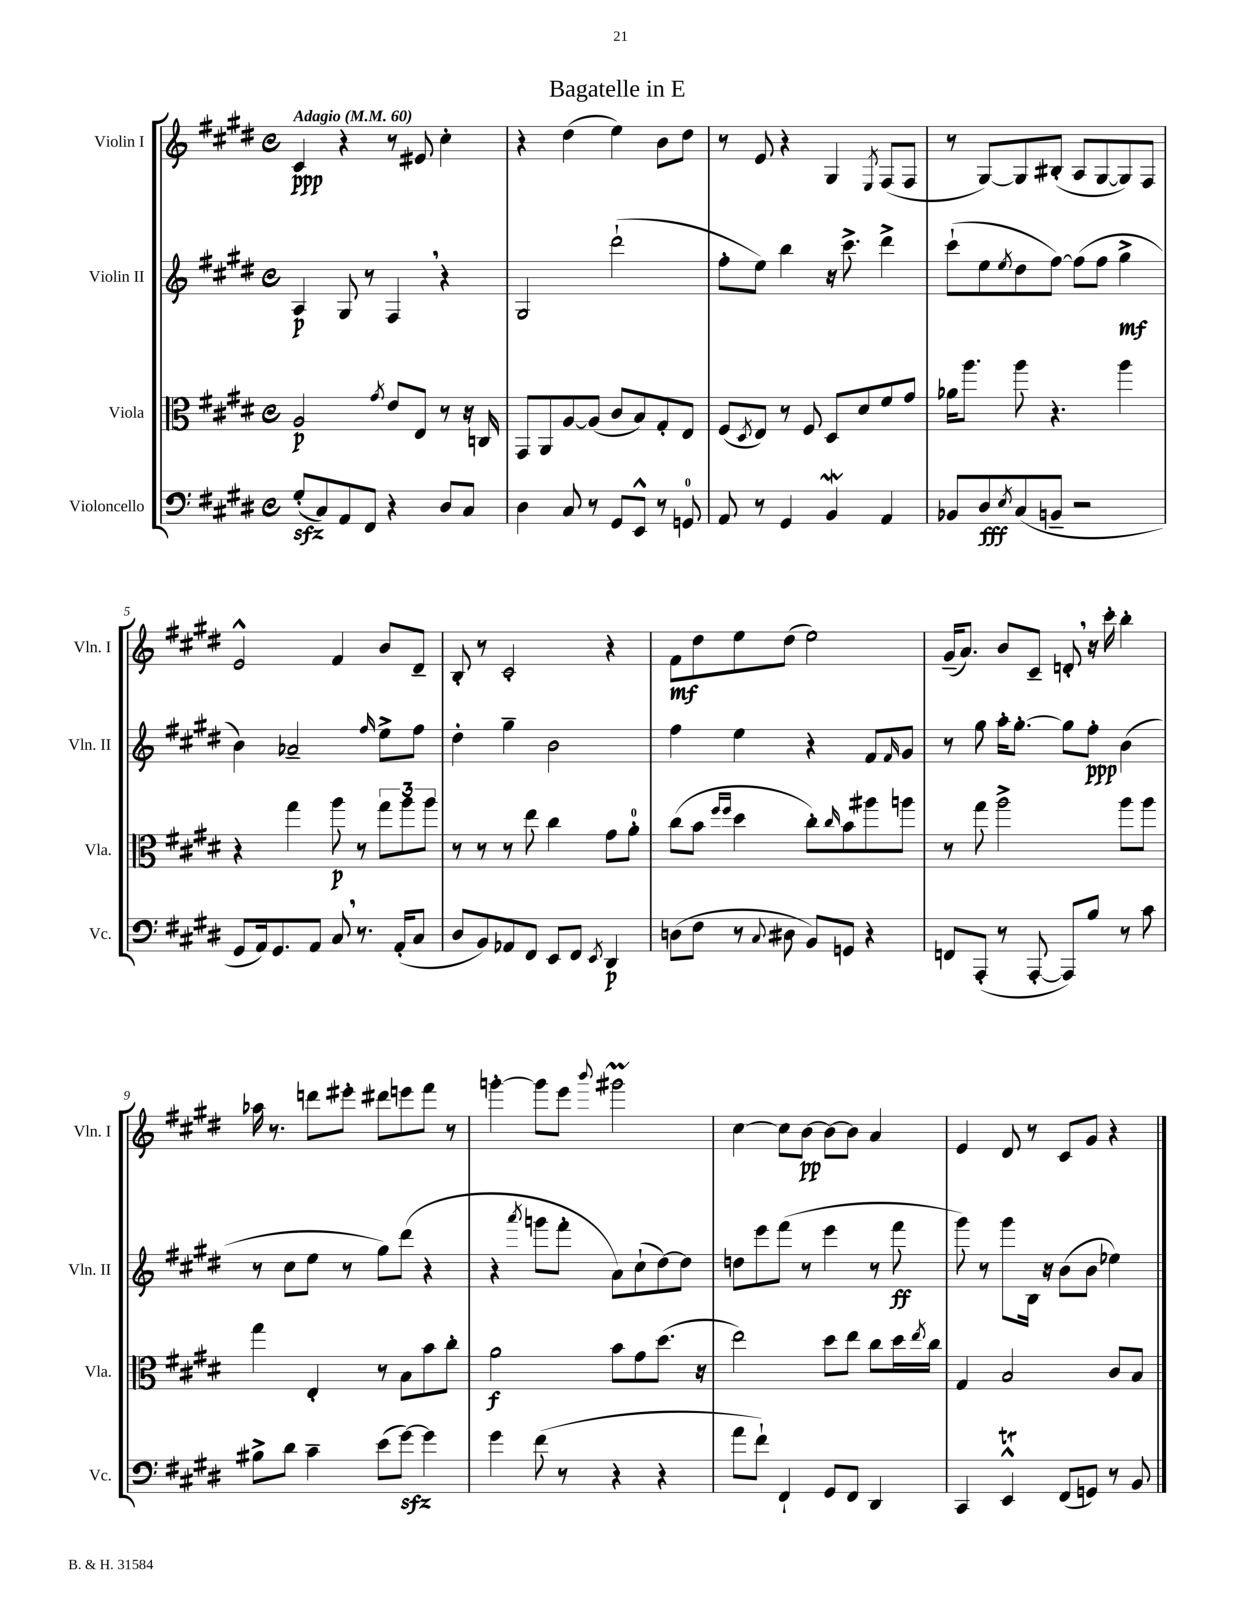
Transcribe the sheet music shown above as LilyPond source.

\header { title = "Bagatelle in E" }
<<
\new StaffGroup <<
\new Staff = "s0" \with { instrumentName = "Violin I" shortInstrumentName = "Vln. I" } {
    \clef treble \key e \major \defaultTimeSignature \time 4/4 \tempo "Adagio" 4 = 60
    cis'4\ppp r4 r8 eis'8 cis''4-. |
    r4 dis''4( e''4) b'8 dis''8 |
    r8 e'8 r4 gis4 \acciaccatura { e8 } fis8( fis8 |
    r8 gis8~) gis8 bis8-.( a8 gis8~ gis8) fis8 |
    e'2-^ fis'4 b'8 dis'8-- |
    b8-. r8 cis'2-. r4 |
    fis'8\mf dis''8 e''8 dis''8( e''2) |
    gis'16--( a'8.) b'8 cis'8-- d'8-. \breathe r16 cis'''16-. b''4-. |
    aes''16 r8. d'''8 eis'''8-. dis'''8 e'''8 fis'''8 r8 |
    g'''4~-. g'''8 e'''8 \appoggiatura { b'''8 } gis'''2\prall |
    cis''4~ cis''8 b'8~\pp b'8~ b'8 a'4 |
    e'4 dis'8 r8 cis'8 gis'8 r4 \bar "|." |
}
\new Staff = "s1" \with { instrumentName = "Violin II" shortInstrumentName = "Vln. II" } {
    \clef treble \key e \major \defaultTimeSignature \time 4/4
    a4\p gis8 r8 fis4 \breathe r4 |
    gis2 dis'''2-!( |
    fis''8-. e''8) b''4 r16 cis'''8.-> dis'''4-> |
    cis'''8-!( e''8 \acciaccatura { e''8 } dis''8 fis''8~) fis''8( fis''8 gis''4->\mf |
    b'4) aes'2-- \grace { fis''16 } e''8-> fis''8 |
    dis''4-. gis''4-- b'2 |
    fis''4 e''4 r4 fis'8 \grace { fis'16 } gis'8 |
    r8 gis''8 a''16-. gis''8.~-. gis''8 fis''8-.\ppp b'4( |
    r8 cis''8 e''8 r8 gis''8) dis'''8( r4 |
    r4 \acciaccatura { a'''8 } g'''8 fis'''8-. a'8) cis''8-!( dis''8~) dis''8 |
    d''8 e'''8 fis'''8( r8 e'''4 r8 fis'''8\ff |
    gis'''8) r8 gis'''8 b16 r16 b'8( b'8 ees''4) \bar "|." |
}
\new Staff = "s2" \with { instrumentName = "Viola" shortInstrumentName = "Vla." } {
    \clef alto \key e \major \defaultTimeSignature \time 4/4
    a2\p \acciaccatura { gis'8 } e'8 e8 r8 r16 c16 |
    gis,8 a,8 a8~ a8( cis'8 b8) gis8-. e8 |
    fis8( \acciaccatura { dis8 } e8) r8 fis8 dis8 dis'8 fis'8 gis'8 |
    aes'16 a''8. a''8 r4. a''4 |
    r4 gis''4 a''8\p r8 \tuplet 3/2 { gis''8 a''8 a''8 } |
    r8 r8 r8 e''8 cis''4 gis'8 a'8-0-. |
    cis''8( b'8 \grace { fis''16 fis''16 } dis''4 cis''8-.) \grace { cis''16 } b'8 ais''8 a''8 |
    r8 gis''8 a''2-> a''8 a''8 |
    gis''4 e4-. r8 b8 b'8 cis''8-. |
    a'2\f b'8 gis'8 dis''8.( r16 |
    e''2) dis''8 e''8 cis''8 dis''16 \acciaccatura { e''8 } cis''16 |
    gis4 b2 cis'8 b8 \bar "|." |
}
\new Staff = "s3" \with { instrumentName = "Violoncello" shortInstrumentName = "Vc." } {
    \clef bass \key e \major \defaultTimeSignature \time 4/4
    gis8-.\sfz( cis8) a,8 fis,8 r4 dis8 cis8 |
    dis4 cis8 r8 gis,8 e,8-^ r8 g,8-0 |
    a,8 r8 gis,4 b,4\mordent a,4 |
    bes,8 dis8\fff \acciaccatura { e8 } cis8( b,8-- r2 |
    gis,8 a,16) gis,8. a,8 cis8 \breathe r8. a,16-.( cis8 |
    dis8 b,8) aes,8 fis,8 e,8 fis,8 \acciaccatura { e,8 } dis,4\p |
    d8( fis8 r8 \appoggiatura { cis8 } dis8 b,8) g,8 r4 |
    f,8 a,,8-.( r8 a,,8~-. a,,8) b8 r8 cis'8 |
    bis8-> dis'8 cis'4-- e'8( gis'8~\sfz) gis'4 |
    gis'4 fis'8( r8 r4 r4 |
    a'8 fis'8-!) fis,4-! gis,8 fis,8 dis,4 |
    cis,4 e,4-^\trill fis,8( g,8) r8 b,8 \bar "|." |
}
>>
>>
